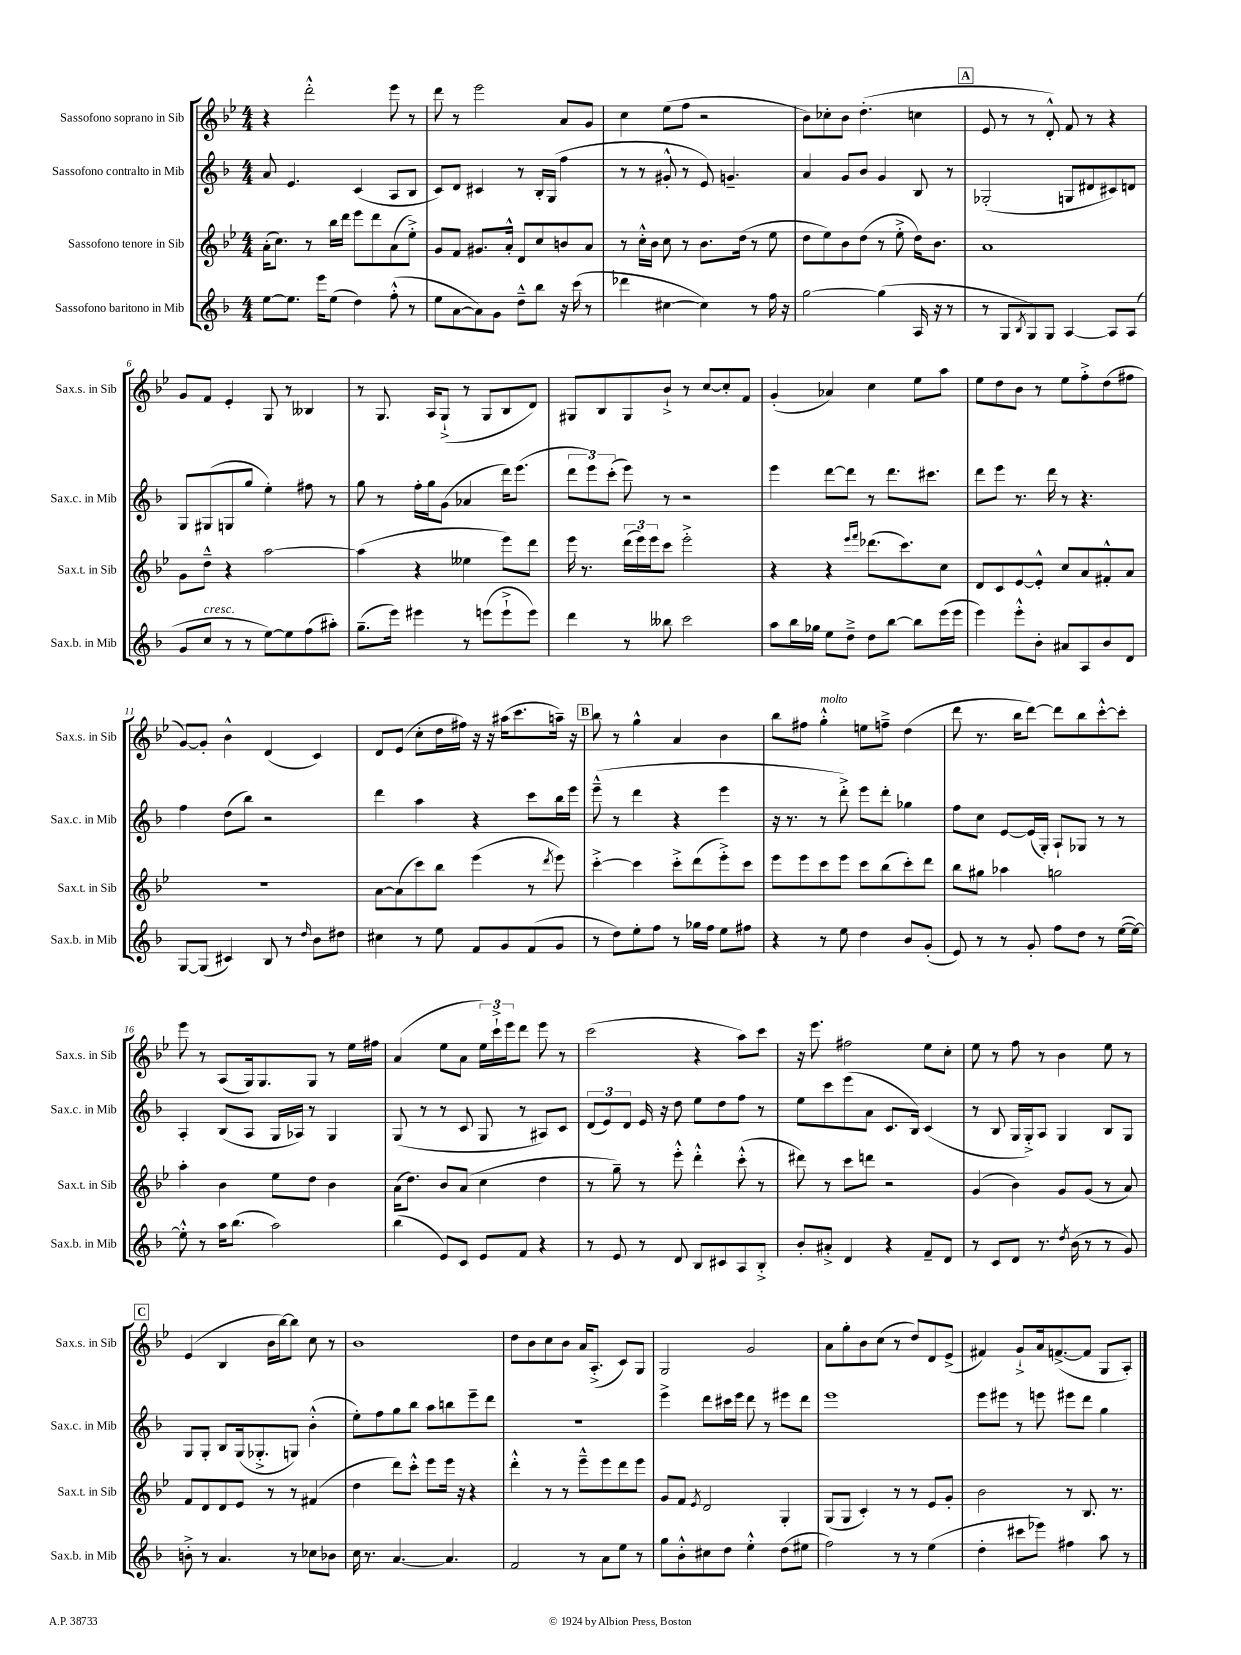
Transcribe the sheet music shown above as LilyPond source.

<<
\new StaffGroup <<
\new Staff = "s0" \with { instrumentName = "Sassofono soprano in Sib" shortInstrumentName = "Sax.s. in Sib" } {
    \clef treble \key bes \major \numericTimeSignature \time 4/4
    r4 d'''2-.-^ ees'''8 r8 |
    d'''8 r8 ees'''2 a'8 g'8 |
    c''4 ees''8( f''8 r2 |
    bes'8) ces''8-. bes'8 d''4.-.( c''4 |
    \mark \markup { \box "A" } ees'8 r8 r8 d'8-.-^) f'8 r8 r4 |
    g'8 f'8 ees'4-. g8 r8 beses4 |
    r8 g8. a16 g8-!->( r8 g8 bes8 d'8) |
    gis8 bes8 gis8 bes'8-!-> r8 c''8~ c''8-. f'8 |
    g'4-.( aes'4) c''4 ees''8 a''8 |
    ees''8 d''8 bes'8 r8 ees''8 f''8-.-> d''8( fis''8 |
    g'8~) g'8-. bes'4-^ d'4( c'4) |
    d'8 ees'8( c''8-. d''16 fis''16) r16 r16 ais''16( c'''8. a''16--) r16 |
    \mark \markup { \box "B" } bes''8 r8 g''4-^ a'4 bes'4 |
    bes''8 fis''8 g''4-.-^^\markup { \italic "molto" } e''8 f''8---> d''4( |
    d'''8 r8. bes''16 d'''8~) d'''8 bes''8 c'''8~-.-^ c'''8-. |
    ees'''8 r8 a8( g16) g8. g8 r8 ees''16 fis''16 |
    a'4( ees''8 a'8 \tuplet 3/2 { ees''16) c'''16-!-> ees'''16 } d'''8 ees'''8 r8 |
    c'''2( r4 a''8) c'''8 |
    r16 ees'''8. fis''2 ees''8 c''8-. |
    ees''8 r8 f''8 r8 bes'4 ees''8 r8 |
    \mark \markup { \box "C" } ees'4( bes4 bes'16 bes''16~) bes''8 c''8 r8 |
    bes'1 |
    d''8 bes'8 c''8 bes'8 a'16 a8.-.->( c'8) g8 |
    g2 g'2 |
    a'8 g''8-. bes'8 c''8( r8 d''8) d'8 ees'8->( |
    fis'4) g'8-!-> a'16 f'8.~->( f'8 g8 a8-.) \bar "|." |
}
\new Staff = "s1" \with { instrumentName = "Sassofono contralto in Mib" shortInstrumentName = "Sax.c. in Mib" } {
    \clef treble \key f \major \numericTimeSignature \time 4/4
    a'8 e'4. c'4( a8 bes8 |
    c'8) d'8 cis'4 r8 bes16-. g16( f''4 |
    r8 r8 gis'8-.-^ r8 e'8) g'4.-- |
    a'4 g'8 bes'8 g'4 bes8 r8 |
    \mark \markup { \box "A" } ges2-.( g8 dis'8 cis'8) d'8 |
    g8 gis8( g8 g''8 e''4-.) fis''8 r8 |
    g''8 r8 f''16-. g''16 g'8( aes'4 d'''16) e'''8.( |
    \tuplet 3/2 { d'''8 e'''8) c'''8-.( } e'''8) r8 r2 |
    e'''4 d'''8~ d'''8 r8 d'''8. cis'''8. |
    d'''8 e'''8 r8. d'''16 r8 r4. |
    f''4 d''8( bes''8) r2 |
    d'''4 a''4 r4 c'''8 bes''16 e'''16 |
    \mark \markup { \box "B" } e'''8---^( r8 d'''4 r4 e'''4 |
    r16 r8. r8 d'''8-.->) e'''8 d'''8-. ges''4 |
    f''8 c''8 e'8~ e'16( g16-.) a8-! ges8 r8 r8 |
    a4-. bes8( a8 g16 aes16) r8 g4 |
    g8( r8 r8 c'8 g8 r8 ais8) c'8 |
    \tuplet 3/2 { d'8( e'8) d'8 } e'16 r16 d''8 e''8 d''8 f''8 r8 |
    e''8 c'''8 e'''8( a'8 c'8. bes16) c'4( |
    r8 bes8 g16 g16-.->) a8 g4 bes8 g8 |
    \mark \markup { \box "C" } g8 g8-. bes8 g16( ges8.-.-> g8) bes'4-.-^( |
    e''8-.) f''8 g''8 bes''8 a''8 b''8 e'''8-- d'''8 |
    R1 |
    e'''4-> d'''8 cis'''16 e'''16 d'''8 r8 eis'''8 d'''8 |
    e'''1 |
    e'''8 eis'''8 r8 e'''8 eis'''8 d'''8 g''4 \bar "|." |
}
\new Staff = "s2" \with { instrumentName = "Sassofono tenore in Sib" shortInstrumentName = "Sax.t. in Sib" } {
    \clef treble \key bes \major \numericTimeSignature \time 4/4
    a'16-.( c''8.) r8 bes''16 d'''16 ees'''8 d'''8 a'8( ees''8-.->) |
    g'8 f'8 gis'8. a'16-.-^ d'8 c''8 b'8 a'8 |
    r8 c''16-.-^ bes'16 c''8 r8 bes'8. d''16( r8 ees''8 |
    d''8 ees''8) bes'8 d''8( r8 ees''8-.-> d''16) bes'8. |
    \mark \markup { \box "A" } a'1 |
    g'8 d''8---^ r4 a''2~ |
    a''4( r4 eeses''4 ees'''8) d'''8 |
    ees'''16 r8. \tuplet 3/2 { d'''16( ees'''16) ees'''16 } c'''8 ees'''2-.-> |
    r4 r4 \grace { ees'''16 f'''16 } des'''8.( c'''8.) c''8 |
    d'8 c'8 ees'8~ ees'8-.-^ c''8 a'8 fis'8-.-^ a'8 |
    r1 |
    a'8~ a'8( c'''8) bes''8 ees'''4( r8 \acciaccatura { d'''8 } ees'''8) |
    \mark \markup { \box "B" } c'''4~-.-> c'''4 c'''8-.-> d'''8( ees'''8-.->) c'''8 |
    ees'''8 ees'''8 c'''8 ees'''8 c'''8 bes''8( c'''8-.) d'''8 |
    bes''8 gis''8 aes''4 g''2 |
    a''4-. bes'4 ees''8 d''8 bes'4 |
    a'16( d''8.) bes'8 a'8( c''4 d''4 |
    r8 g''8--) r8 ees'''8-.-^ d'''4-.-^ c'''8-.-^( r8 |
    dis'''8) r8 c'''8 d'''8 r2 |
    g'4( bes'4) g'8 g'8( r8 a'8) |
    \mark \markup { \box "C" } f'8 d'8 d'8 ees'8 r8 r8 fis'4( |
    d''4 d'''8) c'''8-.-^ ees'''8 ees'''16 r16 r4 |
    d'''4-.-^ r8 r8 ees'''8---^ ees'''8 d'''8 ees'''8 |
    g'8 f'8 \acciaccatura { ees'8 } d'2 g4-. |
    g8( g8 c'4-.) r8 r8 ees'8 g'8-. |
    bes'2 r8 bes8. r8. \bar "|." |
}
\new Staff = "s3" \with { instrumentName = "Sassofono baritono in Mib" shortInstrumentName = "Sax.b. in Mib" } {
    \clef treble \key f \major \numericTimeSignature \time 4/4
    e''8~ e''8. e'''16 e''8( d''4) f''8-.-^( r8 |
    e''8 a'8~ a'8) g'8 d''8---^ bes''8 r16 c'''16( r8 |
    des'''4 cis''4~ cis''4) r8 f''16 r16 |
    g''2~ g''4( a16 r16 r8 |
    \mark \markup { \box "A" } r8 g8 \acciaccatura { bes8 } g8) g8 a4~ a8 a8( |
    g'8 c''8^\markup { \italic "cresc." } r8 r8 e''8~) e''8 f''8( ais''8-.) |
    g''8.--( e'''16) eis'''4 r8 e'''8( e'''8-!-> e'''8) |
    d'''4 r8 beses''8 c'''2 |
    a''8 bes''16 ges''16 e''8 d''8---> d''8 bes''8~ bes''8 e'''16( e'''16 |
    e'''4) e'''8-.-^ bes'8-. ais'8 a8 bes'8 d'8 |
    g8~ g8( cis'4) bes8 r8 \grace { d''16 } bes'8 dis''8 |
    cis''4 r8 e''8 f'8 g'8 f'8( g'8 |
    \mark \markup { \box "B" } r8 d''8) e''8-. f''8 r8 ges''16 f''16 e''8 fis''8 |
    r4 r8 e''8 d''4 bes'8 g'8-.( |
    e'8) r8 r8 g'8-. f''8 d''8 r8 e''16~( e''16~) |
    e''8-.-^ r8 a''16 bes''8.( a''2) |
    bes''4( e'8) c'8 e'8 f'8 r4 |
    r8 e'8 r8 d'8 bes8 cis'8 a8 bes8-.-> |
    bes'8-. ais'8-.-> d'4 r4 f'8-- d'8 |
    r8 c'8 d'8 r8. \acciaccatura { d''8 } bes'16( r8 r8 g'8) |
    \mark \markup { \box "C" } b'8-.-> r8 a'4. r8 ces''8 bes'8 |
    c''16 r8. a'4.~ a'4. |
    f'2 r8 a'8 e''8 r8 |
    g''8 bes'8-.-^ cis''8 d''8 e''4-.-^ d''8( eis''8 |
    f''2) r8 r8 e''4( |
    d''4-. cis'''8 ees'''8) fis''4 a''8 r8 \bar "|." |
}
>>
>>
